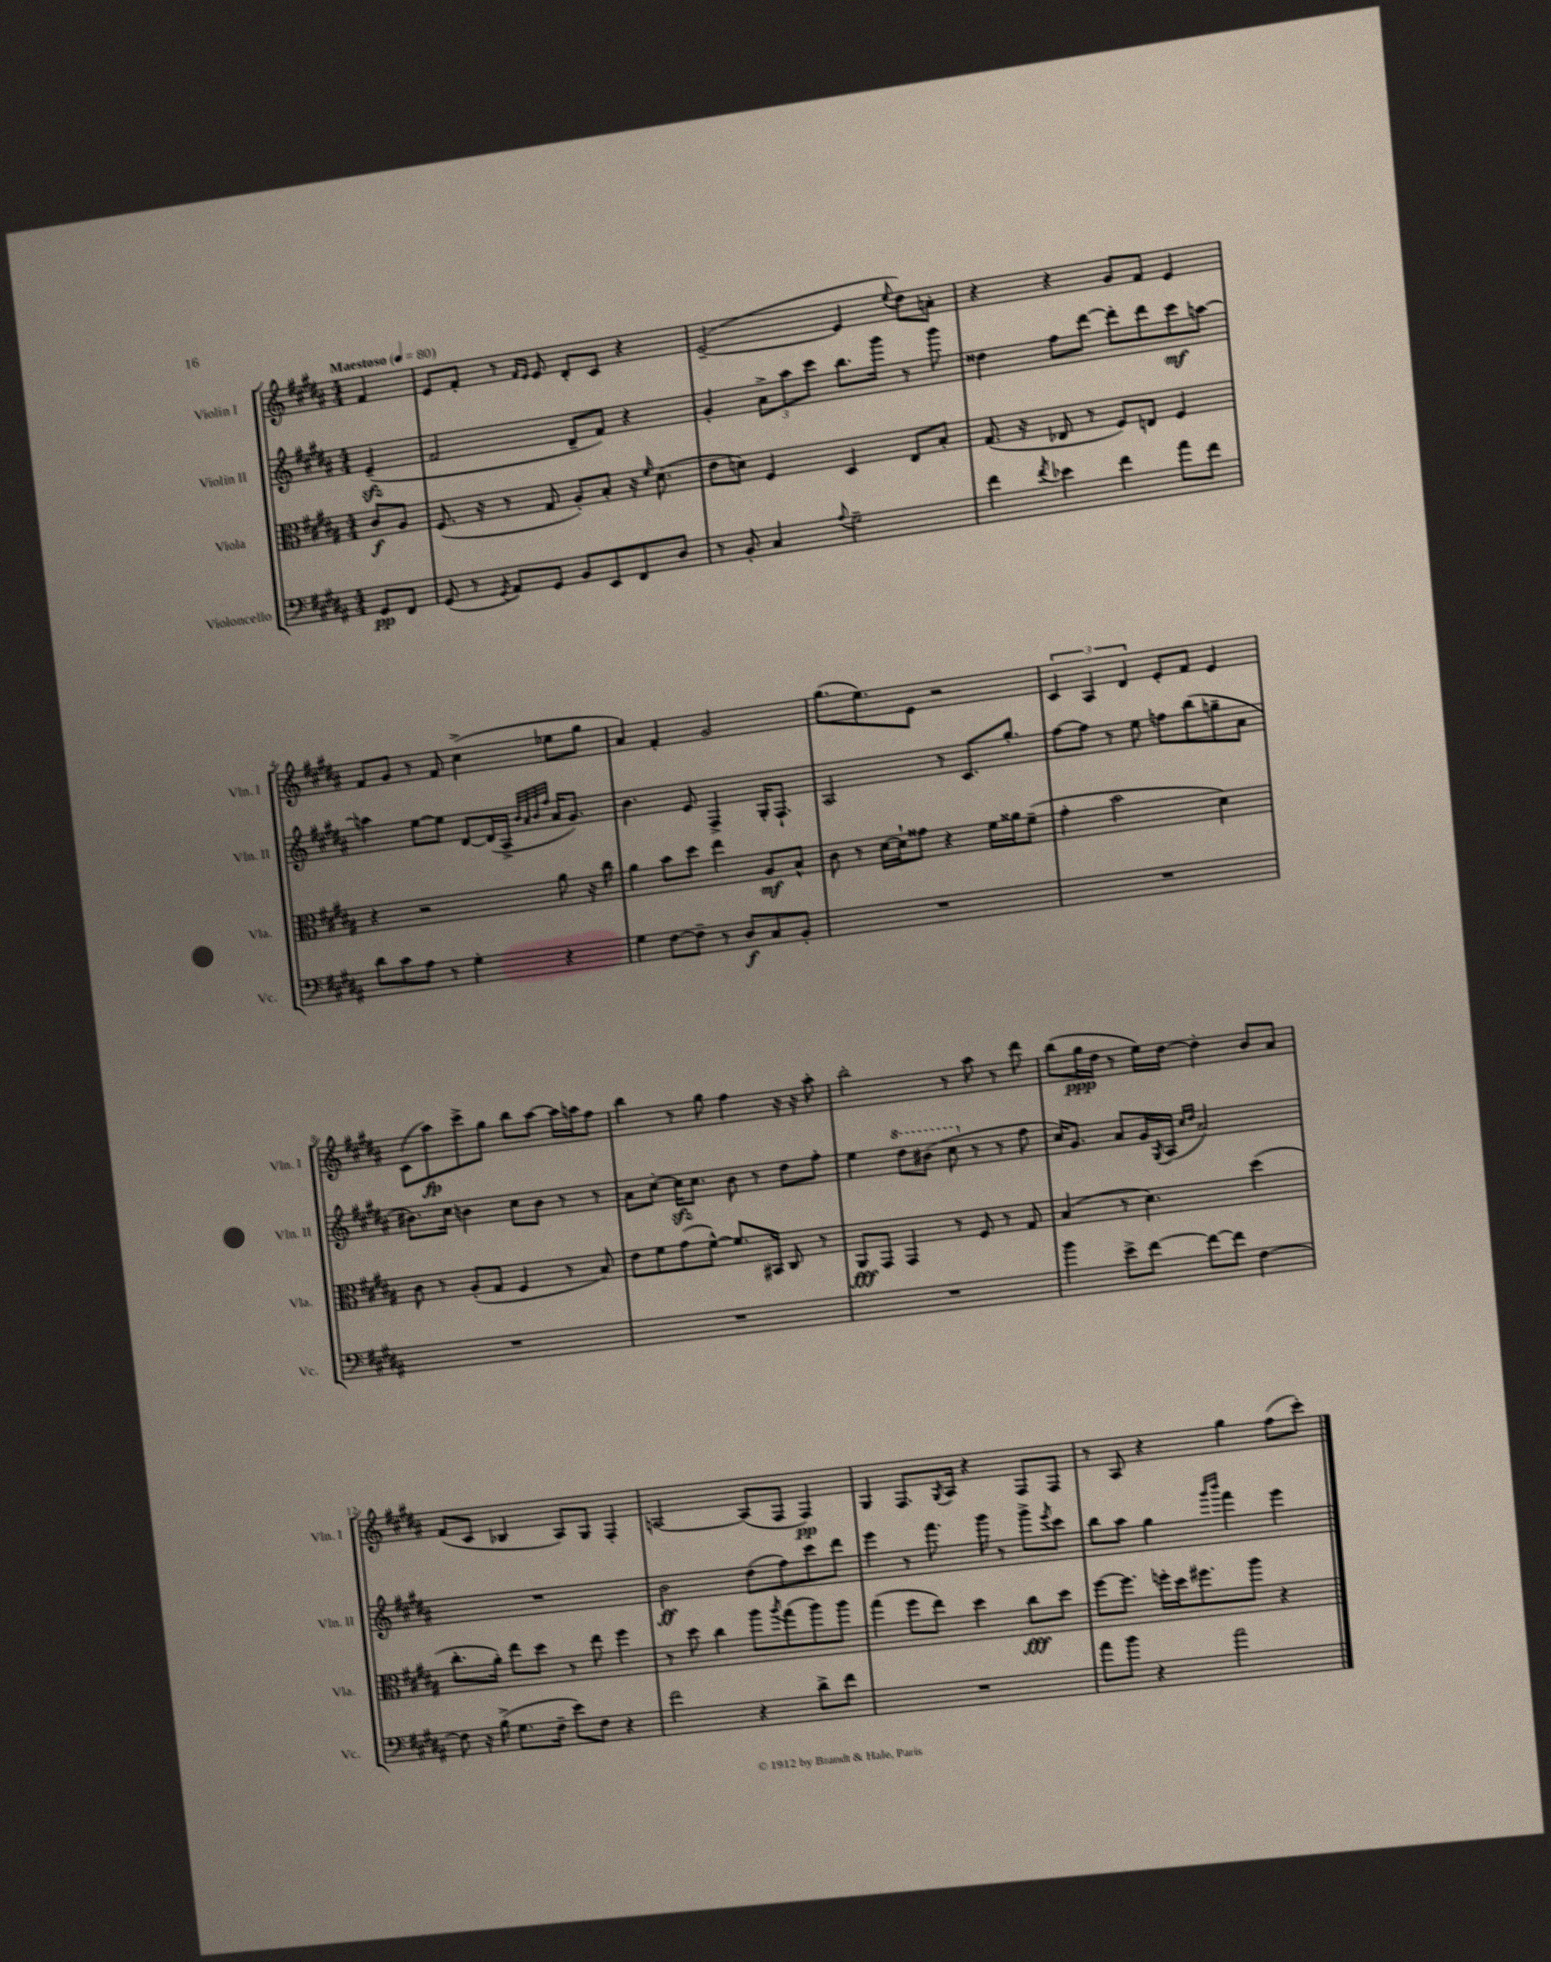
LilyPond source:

<<
\new StaffGroup <<
\new Staff = "s0" \with { instrumentName = "Violin I" shortInstrumentName = "Vln. I" } {
    \clef treble \key b \major \numericTimeSignature \time 4/4 \partial 4 \tempo "Maestoso" 4 = 80
    fis'4 |
    e'8 fis'8-. r8 \grace { fis'16 e'16 } e'8 dis'8-. cis'8 r4 |
    e'2~--( e'4 \appoggiatura { e''8 } dis''8) a'8-. |
    r4 r4 gis'8 fis'8 e'4 |
    fis'8 gis'8 r8 fis'8 cis''4->( ees''8 gis''8 |
    ais'4) fis'4-. gis'2 |
    gis''8.( e''8.) e'8 r2 |
    \tuplet 3/2 { cis'4 ais4 dis'4 } e'8-. fis'8 e'4 |
    cis'8( ais''8\fp) cis'''8-> gis''8 b''8 ais''8~ ais''16 a''16 fis''8 |
    b''4 r8 gis''8 fis''4 r16 r16 ais''8-. |
    b''2-. r8 ais''8 r8 dis'''8 |
    b''8( gis''16\ppp dis''16 r8 e''16) dis''16~ dis''4-. b'8 ais'8 |
    fis'8( cis'8 bes4 ais8) gis8 fis4-. |
    a2~ a8( fis8 fis4\pp) |
    gis4 fis8. \acciaccatura { gis8 } ais16 r4 fis8 fis8 |
    r8 ais8 r4 gis''4 fis''8( cis'''8-.) \bar "|." |
}
\new Staff = "s1" \with { instrumentName = "Violin II" shortInstrumentName = "Vln. II" } {
    \clef treble \key b \major \numericTimeSignature \time 4/4 \partial 4
    e'4--\sfz( |
    fis'2 dis'8-- fis'8) r4 |
    gis'4-. \tuplet 3/2 { ais'8-> ais''8 cis'''8 } b''8. gis'''16 r8 gis'''8 |
    disis''4 fis''8 dis'''8~ dis'''8-. dis'''8 cis'''8\mf a''8~ |
    a''4 e''8~ e''8 dis'8~ dis'16( ais16-> \grace { b'32 ais'32 b'32 fis''32 } ais'16 gis'8.) |
    b'4. e'8 fis4-> gis16-. fis8.-! |
    ais2 r8 cis'8. gis''8.-. |
    fis''8~ fis''8 r8 e''8 f''8 b''8( g''8-- ais'8 |
    bis'8.) cis''16 b'4 cis''8 b'8 r8 r8 |
    ais'8 cis''8~-. cis''16\sfz cis''8. b'8 r8 dis''8 fis''8-. |
    e''4 \ottava #1 dis'''8 bis''8( cis'''8 \ottava #0 r8 r8 fis''8 |
    cis''16) gis'8. ais'8 gis'16 \acciaccatura { gis8 } ais16( \grace { cis''16 dis''16 } ais'2) |
    R1 |
    b'2\ff dis''8( fis''8) cis'''8 dis'''8 |
    e'''4 r8 fis'''8. gis'''16 r8 gis'''8-> \acciaccatura { e'''8 } cis'''8 |
    b''8 ais''8 gis''4 \grace { gis'''16 b'''16 } fis'''4 e'''4 \bar "|." |
}
\new Staff = "s2" \with { instrumentName = "Viola" shortInstrumentName = "Vla." } {
    \clef alto \key b \major \numericTimeSignature \time 4/4 \partial 4
    cis'8\f ais8 |
    fis8.( r16 r8 gis8 ais8-.) b8-. r16 \grace { fis'16 } dis'8.( |
    e'8 d'8) fis4 dis4 e8 b8-. |
    gis8.( r16 ees8 r8 fis8) e8 fis4 |
    r4 r2 ais'8 r16 cis''16 |
    ais'4 b'8 dis''8 e''4 ais8\mf b8-^ |
    cis'8 r8 dis'16~ dis'16-! gisis'8 r4 fis'16 aisis'16 fis'8--( |
    gis'4-. b'2 dis'4) |
    cis'8 r8 ais8-.( gis8 fis4 r8 b8) |
    e'8 fis'8 gis'8( fis'8~-^) fis'8. bis,16 cis8 r8 |
    ais,8\fff gis,8 gis,4 r8 fis8 r8 gis8 |
    b4( r8 dis'4.) dis''4( |
    cis''8.-. ais'16-.) e''8 dis''8 r8 e''8 fis''4 |
    r8 dis''8 cis''4 ais''8 \acciaccatura { ais''8 } gis''8( ais''8) ais''8 |
    gis''4( fis''8 e''8) dis''4 cis''8\fff dis''8 |
    fis''8~ fis''8. f''16-. dis''16 fis''8. ais''8 r4 \bar "|." |
}
\new Staff = "s3" \with { instrumentName = "Violoncello" shortInstrumentName = "Vc." } {
    \clef bass \key b \major \numericTimeSignature \time 4/4 \partial 4
    gis,8\pp fis,8 |
    gis,8( r8 \acciaccatura { gis,8 } ais,8) gis,8 b,8 e,8 fis,8 dis8 |
    r8 b,8-. cis4 \appoggiatura { ais8 } gis2-- |
    fis'4 \acciaccatura { fis'8 } ees'4 fis'4 ais'8 fis'8 |
    dis'8 cis'8 ais8 r8 gis4-. r4 |
    gis4 fis8~ fis8-- r8 dis8\f cis8 b,8-. |
    R1 |
    R1 |
    R1 |
    R1 |
    R1 |
    b'4 e'8-> fis'8~ fis'8~ fis'8 fis4~ |
    fis8 r16 b16->( gis8. fis16-- e'8) fis8 r4 |
    fis'2 r4 dis'8-> fis'8 |
    R1 |
    ais'8 b'8 r4 ais'2 \bar "|." |
}
>>
>>
